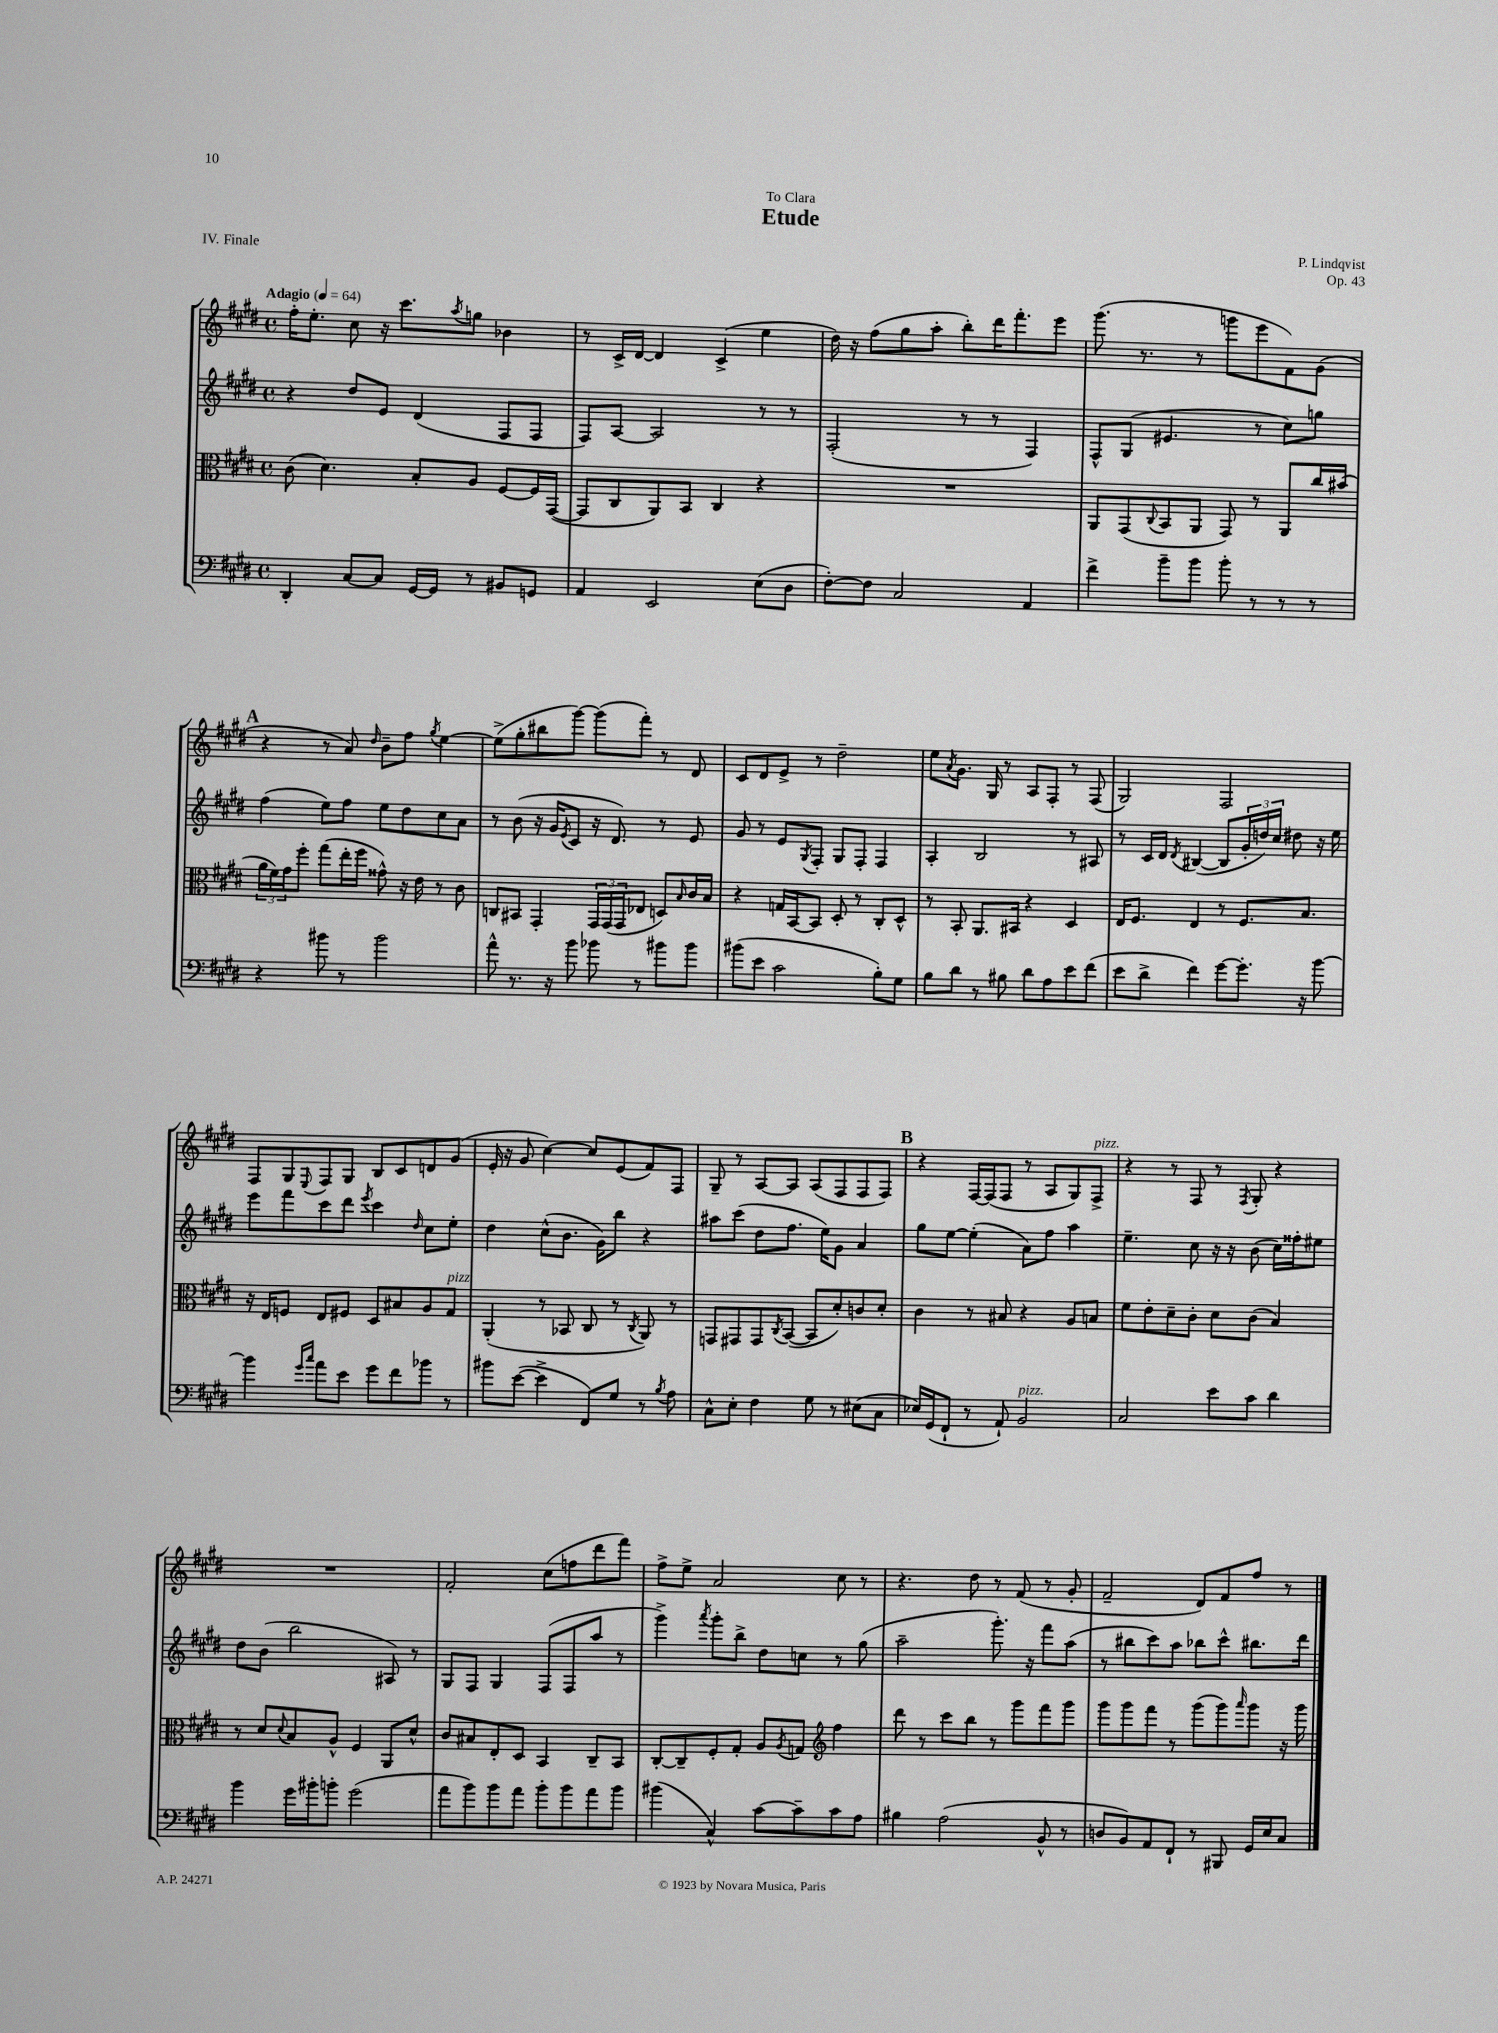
\header { title = "Etude" composer = "P. Lindqvist" dedication = "To Clara" opus = "Op. 43" piece = "IV. Finale" }
<<
\new StaffGroup <<
\new Staff = "s0" {
    \clef treble \key e \major \defaultTimeSignature \time 4/4 \tempo "Adagio" 4 = 64
    fis''16-. e''8.-. cis''8 r16 cis'''8. \acciaccatura { a''8 } g''8 bes'4 |
    r8 cis'16-> dis'16~ dis'4 cis'4->( e''4 |
    dis''16) r16 fis''8( gis''8 a''8-. b''8-.) dis'''16 fis'''8.-. e'''8 |
    gis'''8.( r8. r8 g'''8 e'''8 fis'8) gis'8( |
    \mark \markup { \bold "A" } r4 r8 a'8) \grace { dis''16 } b'8-- fis''8 \acciaccatura { gis''8 } e''4~ |
    e''8->( gis''8-. bis''8 gis'''8~) gis'''8( fis'''8-.) r8 dis'8 |
    cis'8 dis'8 e'8-> r8 dis''2-- |
    e''8 \acciaccatura { a'8 } gis'8. gis16 r8 a8 fis8-. r8 fis8( |
    gis2) fis2 |
    fis8 gis8 \appoggiatura { e8 } fis8 gis8 b8 cis'8 d'8 gis'8( |
    e'16-. r16 gis'8 cis''4~) cis''8 e'8( fis'8) fis8 |
    gis8-- r8 a8~ a8 a8( fis8 fis8 fis8) |
    \mark \markup { \bold "B" } r4 fis16~ fis16( fis8 r8 a8 gis8) fis8->^\markup { \italic "pizz." } |
    r4 r8 fis8 r8 \acciaccatura { fis8 } gis8-. r4 |
    R1 |
    fis'2-. cis''8( f''8 dis'''8 fis'''8) |
    fis''8-> e''8-> a'2 cis''8 r8 |
    r4. dis''8 r8 fis'8( r8 gis'8-. |
    fis'2-- dis'8) fis'8 fis''8 r8 \bar "|." |
}
\new Staff = "s1" {
    \clef treble \key e \major \defaultTimeSignature \time 4/4
    r4 dis''8 e'8 dis'4( fis8 fis8 |
    fis8) a8~ a2 r8 r8 |
    fis2-.( r8 r8 fis4) |
    fis8-^ gis8( eis'4. r8 cis''8) g''8 |
    \mark \markup { \bold "A" } fis''4( e''8) fis''8 e''8 dis''8 cis''8 a'8 |
    r8 b'8( r16 gis'16 \acciaccatura { e'8 } cis'8 r16 dis'8.) r8 e'8 |
    gis'8 r8 e'8 \acciaccatura { gis8 } fis8-. gis8 fis8-. fis4 |
    a4-. b2 r8 ais8 |
    r8 cis'16 dis'16 \acciaccatura { dis'8 } bis4~( bis8 \tuplet 3/2 { gis'16-. d''16) cis''16 } dis''8 r16 e''16 |
    e'''8 fis'''8 cis'''8 dis'''8 \acciaccatura { e'''8 } cis'''4 \grace { dis''16 } cis''8 e''8-. |
    dis''4 cis''8-^( b'8. gis'16) b''8 r4 |
    ais''8 cis'''8( dis''8 fis''8. e''16) gis'8 a'4 |
    \mark \markup { \bold "B" } gis''8 e''8~ e''4-.( a'8) fis''8 a''4 |
    e''4.-- cis''8 r16 r16 b'8( cis''16) fisis''16-. eis''8 |
    dis''8 b'8( b''2 ais8) r8 |
    gis8 fis8 gis4 fis8( fis8 a''8 r8 |
    gis'''4->) \acciaccatura { a'''8 } gis'''8-. b''8-> dis''8 c''8 r8 gis''8( |
    a''2-- gis'''8.-.) r16 fis'''8 a''8( |
    r8 bis''8 cis'''8) a''8 bes''8 cis'''8-^ bis''8. dis'''16 \bar "|." |
}
\new Staff = "s2" {
    \clef alto \key e \major \defaultTimeSignature \time 4/4
    cis'8( dis'4.) b8-. a8 fis8~ fis16 gis,16~( |
    gis,8 cis8 a,8) b,8 cis4 r4 |
    R1 |
    a,8 gis,8( \appoggiatura { cis8 } b,8 a,8 gis,8) r8 a,8 cis''16 bis'16( |
    \mark \markup { \bold "A" } \tuplet 3/2 { a'16 fis'16) gis'16 } fis''8-. gis''8( e''16-. fis''16 gisis'8-^) r16 e'16 r8 cis'8 |
    c8 bis,8 gis,4-. \tuplet 3/2 { gis,16 gis,16( gis,16 } ees8 d8) \grace { b16 } cis'16 b16 |
    r4 g16 b,16~ b,8 dis8-. r8 cis8-. dis8-^ |
    r8 b,8-. a,8. bis,16 r4 dis4 |
    e16 fis8. e4 r8 fis8. b8. |
    r16 e16 f8 e8 fis8 dis8 bis8 a8 gis8^\markup { \italic "pizz." } |
    a,4-.( r8 bes,8 cis8 r8 \acciaccatura { cis8 } a,8) r8 |
    g,8 gis,8 gis,8 \acciaccatura { cis8 } b,8~( b,8 dis'8-.) c'8 dis'8-. |
    \mark \markup { \bold "B" } cis'4 r8 bis8 r4 a8 b8 |
    fis'8 e'8-. dis'8-- cis'8-. dis'8 cis'8( b4) |
    r8 dis'8 \appoggiatura { dis'8 } b8 a8-^ fis4 a,8 dis'8-^ |
    cis'8 bis8 e8-. dis8 b,4 cis8-- b,8 |
    cis8~-. cis8-- fis8-. gis8-. a8 \acciaccatura { a8 } g8 \clef treble fis''4 |
    dis'''8 r8 cis'''8 b''8 r8 gis'''8 fis'''8 gis'''8 |
    gis'''8 gis'''8 fis'''8 r8 gis'''8( gis'''8) \grace { a'''16 } gis'''8 r16 gis'''16 \bar "|." |
}
\new Staff = "s3" {
    \clef bass \key e \major \defaultTimeSignature \time 4/4
    dis,4-. cis8~ cis8 gis,16~ gis,16 r8 bis,8 g,8 |
    a,4 e,2 e8( dis8 |
    fis8~-.) fis8 cis2 a,4 |
    fis'4-> b'8-- b'8 b'8-. r8 r8 r8 |
    \mark \markup { \bold "A" } r4 bis'8 r8 bis'2 |
    a'8-^ r8. r16 b'8 bes'8 r8 bis'8 bis'8 |
    bis'8( e'8 cis'2 b8-.) gis8 |
    b8 dis'8 r8 bis8 dis'8 a8 e'8 fis'8( |
    e'8 dis'8-> fis'4) gis'8~ gis'8.-. r16 b'8~ |
    b'4 \grace { gis'16 cis''16 } a'8 e'8 gis'8 fis'8 bes'8 r8 |
    bis'8 e'8~( e'4-> fis,8) gis8 r8 \acciaccatura { b8 } a8 |
    cis8-^ e8-. fis4 gis8 r8 eis8( cis8 |
    \mark \markup { \bold "B" } ees16) gis,16( fis,8-! r8 a,8-!) b,2^\markup { \italic "pizz." } |
    cis2 e'8 cis'8 dis'4 |
    b'4 gis'16 bis'16-. b'8-. gis'2( |
    a'8 b'8) b'8 a'8 b'8-. b'8 a'8 b'8 |
    bis'4( cis4-^) cis'8~ cis'8-- cis'8 a8 |
    bis4 a2( b,8-^ r8 |
    d8 b,8) a,8 fis,8-! r8 bis,,8 gis,16 e16 cis8 \bar "|." |
}
>>
>>
\layout { \context { \Score \remove "Bar_number_engraver" } }
